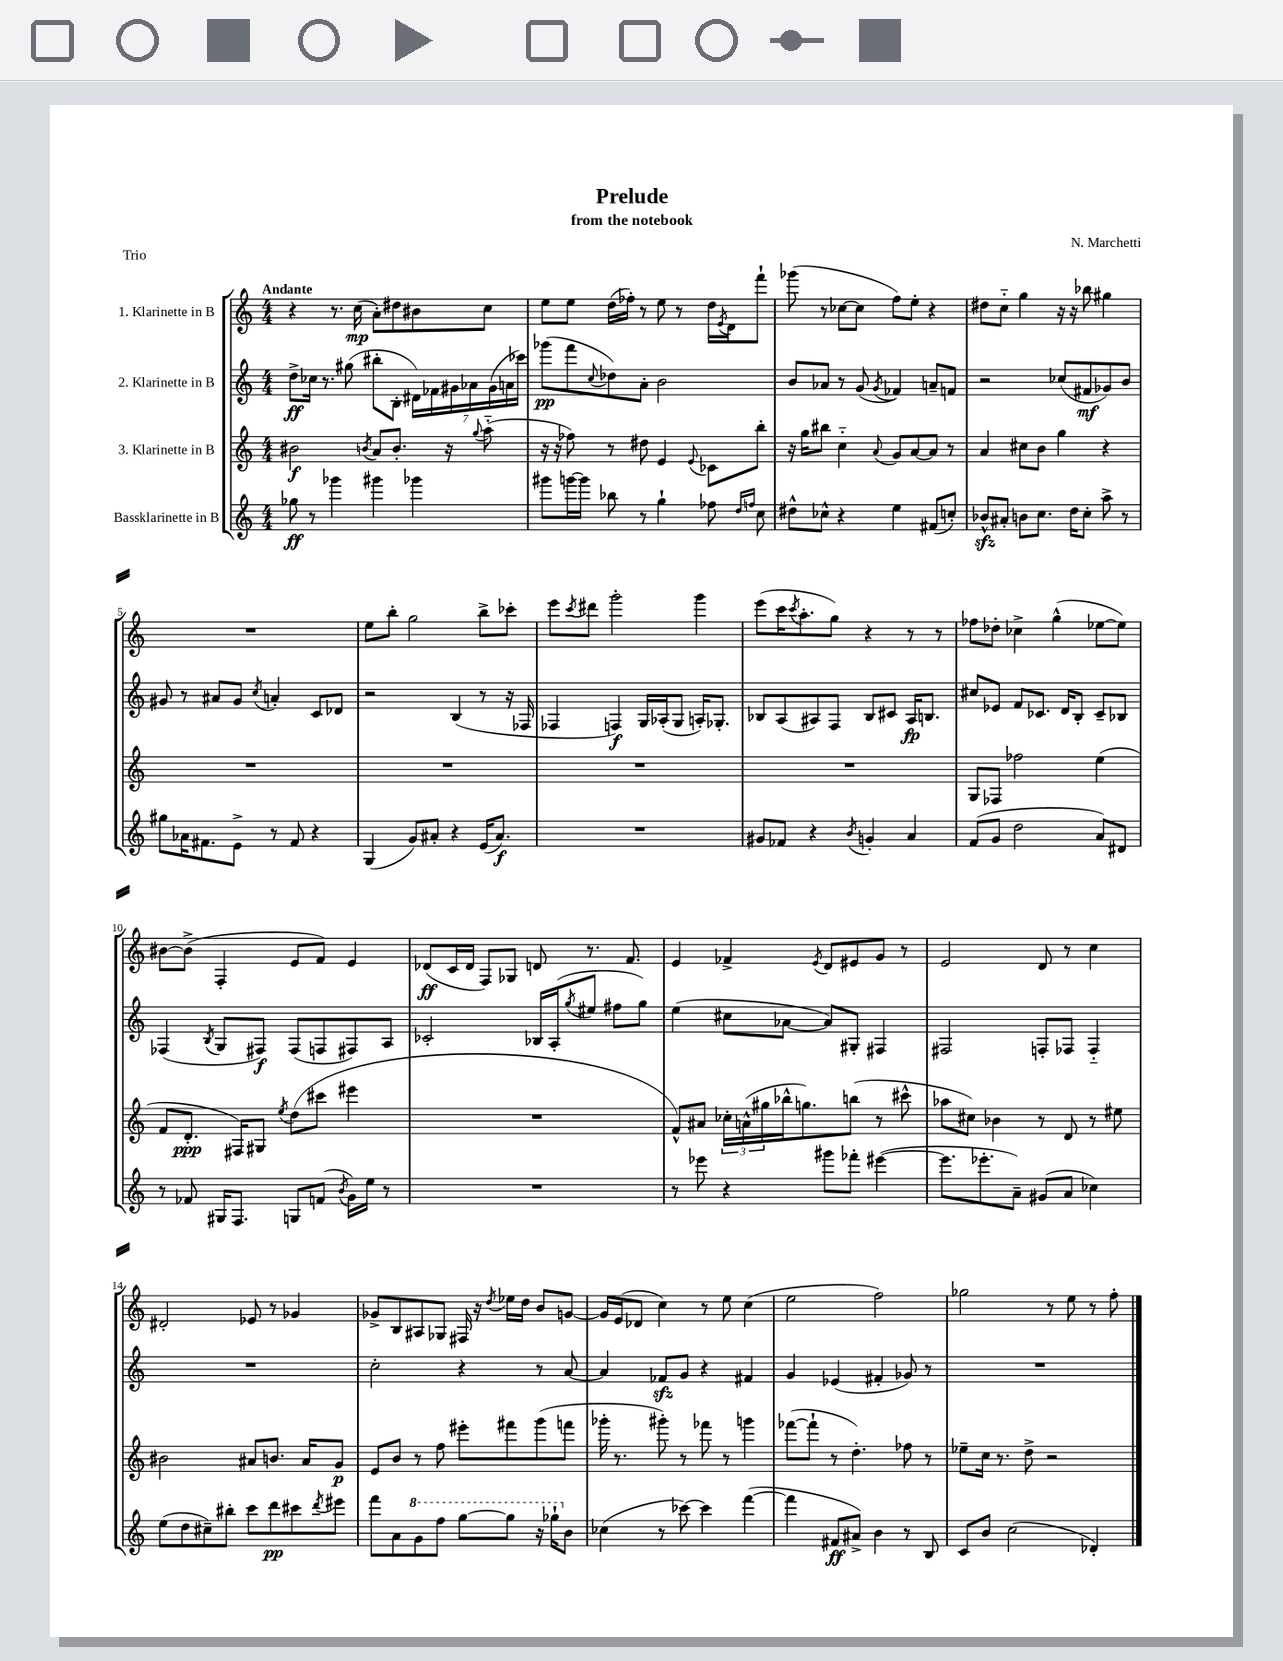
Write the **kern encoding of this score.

**kern	**kern	**kern	**kern
*staff4	*staff3	*staff2	*staff1
*clefG2	*clefG2	*clefG2	*clefG2
*k[]	*k[]	*k[]	*k[]
*M4/4	*M4/4	*M4/4	*M4/4
8gg-\	2b#\	8dd^\L	4r
8r	.	16cc-\Jk	.
.	.	8.r	.
4ggg-\	.	.	8.r
.	.	(8gg#\	.
.	.	.	(16cc\
.	8qb/	.	.
4ggg#\	8a/L	8bb#'\L	8a'\L)
.	8.b'/J	8B'\J	8dd#\
4ggg-\	.	28d#\LL)	8b#\
.	.	28f-\	.
.	16r	.	.
.	.	28g#\	.
.	.	28a-\	.
.	8qqgg/	.	.
.	(8aa'~\	.	8cc\J
.	.	(28g#\	.
.	.	28a\	.
.	.	28ccc-\JJ)	.
=	=	=	=
8ggg#\L	16r	(8ggg-\L	8ee\L
.	16r	.	.
[16ggg\L	8ff-\)	8fff\	8ee\J
16ggg\]JJ	.	.	.
.	.	8qqcc/	.
8bb-\	8r	8dd-\)	(16dd\LL
.	.	.	16ff-'\JJ)
8r	8dd#\	8a'\J	8r
4gg`\	4e/	2b\	8ee\
.	.	.	8r
.	8qqe/	.	.
8ff-\	8c-\L	.	16dd\LL
.	.	.	8qe/
.	.	.	16d\J
16qqdd/LL	.	.	.
16qqff/JJ	.	.	.
8cc\	8bb'\J	.	8fff`\J
=	=	=	=
8dd#^^\L	16r	8b/L	(8ggg-\
.	16gg\LK	.	.
8cc-^^\J	8bb#\J	8a-/J	8r
4r	4cc'~\	8r	[8cc-\L
.	.	(8g/	8cc-\]J
.	8qqa/	8qg/	.
4ee\	8g/L	4f-/)	8ff\L)
.	[8a/	.	8ee'\J
(8f#/L	8a/]J	8a~/L	4r
8cc'/J)	8r	8f/J	.
=	=	=	=
8b-^^/L	4a/	2r	8dd#\L
8a#'/J	.	.	8cc'~\J
8b\L	8cc#\L	.	4gg\
8.cc\J	8b\J	.	.
.	4gg\	(8cc-/L	16r
16dd\LK	.	.	16r
8cc'\J	.	8f#/	8bb-\
8aa^\	4r	8g-/)	4gg#\
8r	.	8b/J	.
=	=	=	=
8gg#\L	1r	8g#/	1r
16a-\K	.	8r	.
8.f#\	.	.	.
.	.	8a#/L	.
8e^\J	.	8g#/J	.
.	.	8qcc/	.
8r	.	4a'/	.
8f#/	.	.	.
4r	.	8c/L	.
.	.	8d-/J	.
=	=	=	=
(4G/	1r	2r	8ee\L
.	.	.	8bb'\J
8g/L)	.	.	2gg\
8a#'/J	.	.	.
4r	.	(4B/	.
(16e/LK	.	8r	8bb^\L
8.a#/J)	.	.	.
.	.	16r	8ccc-'\J
.	.	16F-/	.
=	=	=	=
1r	1r	4F-/	8eee\L
.	.	.	8qccc/
.	.	.	8ddd#\J
.	.	4F/)	2ggg'\
.	.	16G/LL	.
.	.	(16A-'/J	.
.	.	8G/J	.
.	.	16A'/LK)	4ggg\
.	.	8.G-'/J	.
=	=	=	=
8g#/L	1r	8B-/L	(8eee\L
8f-/J	.	(8A/	16ccc\K
.	.	.	8qccc/
.	.	.	8.aa'\
4r	.	8A#/)	.
.	.	8F/J	8gg\J)
8qb/	.	.	.
4g'/	.	8B-/L	4r
.	.	8c#/J	.
4a/	.	16A#/LK	8r
.	.	8.B/J	.
.	.	.	8r
=	=	=	=
(8f/L	8G/L	8cc#/L	8ff-\L
8g/J	8F-/J	8e-/J	8dd-'\J
2dd\	2ff-\	8f/L	4cc-^\
.	.	8.c-/J	.
.	.	.	(4gg^^\
.	.	16d/LK	.
.	.	8B'/J	.
8a/L)	(4ee\	8c-~/L	[8ee-\L
8d#/J	.	8B-/J	8ee-\]J)
=	=	=	=
8r	8f/L	(4F-/	[8b#\L
8f-/	8.d'/J	.	(8b#^\]J
.	.	8qB/	.
16G#/LK	.	8G/L	4F'/
8.F/J	16F#/LK)	.	.
.	8G#/J	8F#/J)	.
.	8qee/	.	.
8G/L	(8dd\L	(8F#/L	8e/L
(8f/J	8ccc#\J	8F/	8f/J)
8qb/	.	.	.
16g\LL)	4eee#\	8F#/)	4e/
16ee\JJ	.	.	.
8r	.	8A/J	.
=	=	=	=
1r	1r	2c-'/	(8d-/L
.	.	.	16c/L
.	.	.	16d-/JJ
.	.	.	8F/L)
.	.	.	8G-/J
.	.	16B-/LL	8d/
.	.	(16A'/J	.
.	.	8qgg/	.
.	.	8ee#/J	8.r
.	.	8ff#\L	.
.	.	.	8.f/
.	.	8gg\J)	.
=	=	=	=
8r	8f^^/L)	(4ee\	4e/
8eee-\	8a#/J	.	.
4r	24cc-'\LL	8cc#\L	4f-^/
.	(24a^^\	.	.
.	24gg#\	.	.
.	16bb-^^\J	[8a-\J	.
.	8.gg\)	.	.
.	.	.	8qe/
8ggg#\L	.	8a-/]L)	8d/L
8fff-'\J	(8bb\J	8G#'/J	8e#/
([4eee#\	8r	4F#/	8g/J
.	8ccc#^^\	.	8r
=	=	=	=
8.eee#\]L	8aa-\L	2F#/	2e/
.	8cc#\J)	.	.
8.eee-'\	.	.	.
.	4b-\	.	.
8a~\J)	.	.	.
(8g#/L	8r	8F'/L	8d/
8a/J	8d/	8F-/J	8r
4cc-\)	8r	4F-'~/	4cc\
.	8ee#\	.	.
=	=	=	=
(8ee\L	2b#\	1r	2d#'/
8dd\	.	.	.
8cc#~\)	.	.	.
8bb#'\J	.	.	.
8ccc\L	8a#/L	.	8e-/
8ddd\	8.b/J	.	8r
8ccc#\	.	.	4g-/
.	16a#/LK	.	.
8qddd/	.	.	.
8eee#\J	8g/J	.	.
=	=	=	=
8fff\L	8e/L	2cc'\	8g-^/L
8a\	8b/J	.	8B/
8gg\	8r	.	8A#/
8fff\J	8ff\	.	8G-/J
[8ggg\L	8eee#'\L	4r	16F#/
.	.	.	16r
.	.	.	8qdd/
8ggg\]J	8fff#\	.	16ee-\LL
.	.	.	16dd\JJ
16r	(8ggg\	8r	8b/L
16ggg-`\LK	.	.	.
8b\J	8fff\J	[8a/	[8g/J
=	=	=	=
(4cc-\	16ggg-'\	4a/]	16g/]LL
.	8.r	.	(16e/J
.	.	.	8d-/J
8r	8ggg#'\)	8f-/L	4cc\)
[8ccc-\)	8r	8g/J	.
4ccc-\]	8fff-\	4r	8r
.	8r	.	8ee\
([4fff\	4ggg\	4f#/	(4cc\
=	=	=	=
4fff\]	([8fff-\L	4g/	2ee\
.	8fff-`\]J	.	.
8f#/L	8r	(4e-/	.
8a#^/J)	4.dd'\)	.	.
4b\	.	4f#'/	2ff\)
8r	8ff-\	8g-/)	.
8B/	8r	8r	.
=	=	=	=
8c/L	8ee-~\L	1r	2gg-\
8b/J	16cc\Jk	.	.
.	8.r	.	.
(2cc\	.	.	.
.	8dd^\	.	.
.	2r	.	8r
.	.	.	8ee\
4d-'/)	.	.	8r
.	.	.	8ff'\
==	==	==	==
*-	*-	*-	*-
